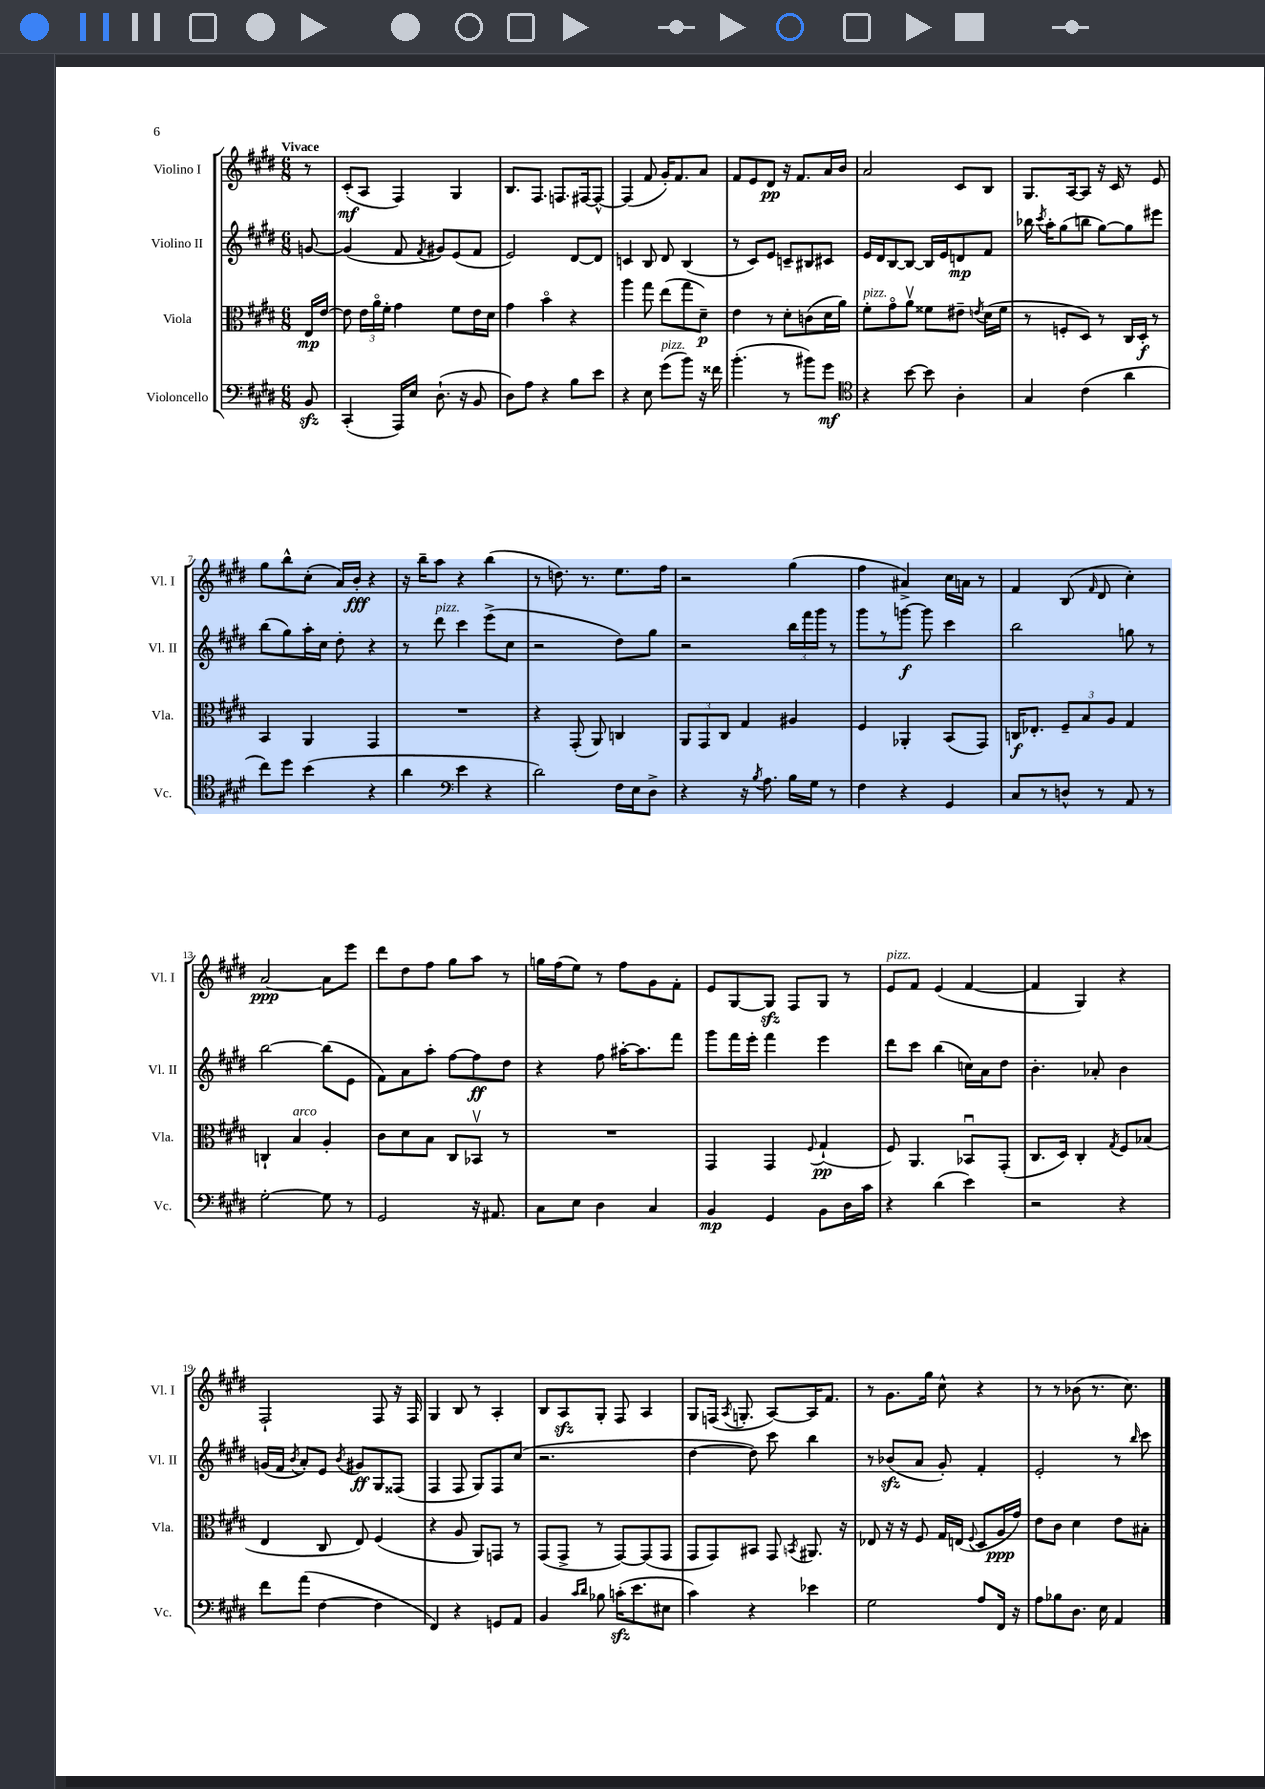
<<
\new StaffGroup <<
\new Staff = "s0" \with { instrumentName = "Violino I" shortInstrumentName = "Vl. I" } {
    \clef treble \key e \major \numericTimeSignature \time 6/8 \partial 8 \tempo "Vivace"
    \autoBeamOff r8 |
    cis'8[-.\mf( a8] fis4) gis4 |
    b8.[ fis8.] f8.[ fis16~ fis8]~-^ |
    fis4( fis'8 gis'16[-.) fis'8. a'8] |
    fis'8[ e'8 dis'8]\pp r16 fis'8.[ a'16 b'16] |
    a'2 cis'8[ b8] |
    gis8.[ a16~ a8] r16 cis'16 r8 e'8 |
    gis''8[ b''8-^ cis''8]-.( a'16[) b'16]-.\fff r4 |
    r16 b''16[-- a''8] r4 b''4( |
    r8 d''8.) r8. e''8.[ fis''16] |
    r2 gis''4( |
    fis''4 ais'4->) cis''16[ a'16] r8 |
    fis'4 b8( \grace { fis'16 } dis'8 cis''4-.) |
    a'2~\ppp a'8[ e'''8] |
    dis'''8[ dis''8 fis''8] gis''8[ a''8] r8 |
    g''16[ fis''16( e''8]) r8 fis''8[ gis'8 fis'8]-. |
    e'8[ gis8~ gis8]\sfz fis8[ gis8] r8 |
    e'8[^\markup { \italic "pizz." } fis'8] e'4( fis'4~ |
    fis'4 gis4) r4 |
    fis2-! fis8 r16 fis16 |
    gis4 b8 r8 a4-. |
    b8[ a8\sfz gis8]-. fis8 a4 |
    gis8[ f16]( \acciaccatura { a8 } g8.-. a8[~) a16 fis'8.] |
    r8 gis'8.[ gis''16] cis''8-^ r4 |
    r8 r8 bes'8( r8. cis''8.) \bar "|." |
}
\new Staff = "s1" \with { instrumentName = "Violino II" shortInstrumentName = "Vl. II" } {
    \clef treble \key e \major \numericTimeSignature \time 6/8 \partial 8
    \autoBeamOff g'8~ |
    g'4( fis'8 \acciaccatura { fis'8 } gis'8[) e'8( fis'8] |
    e'2) dis'8[~ dis'8] |
    c'4 b8 dis'8 b4( |
    r8 cis'8[) e'8] c'8[-- bis8 cis'8] |
    e'16[ dis'16 b8~ b8]~ b16[ e'16 d'8\mp fis'8] |
    bes''16 \acciaccatura { cis'''8 } a''16[-. gis''8( b''8] gis''8[~) gis''8 eis'''8] |
    b''8[( gis''8) a''16-. cis''16] dis''8-. r4 |
    r8 dis'''8^\markup { \italic "pizz." } cis'''4 e'''8[->( cis''8] |
    r2 dis''8[) gis''8] |
    r2 \tuplet 3/2 { b''16[ fis'''16 gis'''16] } r8 |
    gis'''8[ r8 g'''8]~\f g'''8 cis'''4 |
    b''2 g''8 r8 |
    b''2~ b''8[( e'8] |
    fis'8[) a'8 a''8]-. fis''8[~ fis''8\ff dis''8] |
    r4 fis''8 ais''16[~-. ais''8. fis'''8] |
    gis'''8[ fis'''16 e'''16]-. fis'''4 e'''4 |
    dis'''8[ cis'''8] b''4( c''16[) a'16 dis''8] |
    b'4.-. aes'8-. b'4 |
    g'16[( fis'16] \acciaccatura { b'8 } a'8[-.) e'8] \acciaccatura { b'8 } gis'8[\ff gis8 fisis8]( |
    fis4 fis8 gis8[) fis8 cis''8]( |
    r2. |
    dis''4~ dis''8) cis'''8 b''4 |
    r8 bes'8[\sfz( a'8] gis'8-.) fis'4-. |
    e'2-. r8 \grace { b''16 } cis'''8 \bar "|." |
}
\new Staff = "s2" \with { instrumentName = "Viola" shortInstrumentName = "Vla." } {
    \clef alto \key e \major \numericTimeSignature \time 6/8 \partial 8
    \autoBeamOff e16[\mp e'16]~ |
    e'8 \tuplet 3/2 { e'16[ a'16\flageolet fis'16]-. } gis'4 fis'8[ e'16 dis'16] |
    gis'4 b'4\flageolet r4 |
    a''4 gis''8 e''8[( gis''8 dis'8]--\p) |
    e'4 r8 dis'8[-. c'8( dis'16 a'16]) |
    fis'8[-.^\markup { \italic "pizz." } gis'8\flageolet a'8]\upbow fisis'8[ eis'8]-- \acciaccatura { e'8 } dis'16[( fisis'16] |
    r8 f8[-. dis8]) r8 cis16[ dis16]-.\f r8 |
    b,4 a,4 gis,4 |
    R2. |
    r4 gis,8-.( a,8) c4 |
    \tuplet 3/2 { a,8[ gis,8 cis8] } gis4 ais4 |
    fis4 aes,4-. b,8[( gis,8]) |
    c16[\f ees8.]-. \tuplet 3/2 { fis8[-- b8 a8] } gis4 |
    c4-! b4^\markup { \italic "arco" } a4-. |
    cis'8[ dis'8 b8] cis8[ bes,8]\upbow r8 |
    R2. |
    gis,4 gis,4 \appoggiatura { fis8 } gis4-!\pp( |
    fis8) a,4. bes,8[\downbow gis,8]-.( |
    cis8.[ dis16]) cis4-. \acciaccatura { gis8 } fis8[ bes8]( |
    e4 cis8 e8) fis4( |
    r4 a8 a,8[) g,8] r8 |
    gis,8[( gis,8]-> r8 gis,8[~) gis,8( gis,8] |
    gis,8[ gis,8) bis,8] gis,8 \acciaccatura { b,8 } ais,8. r16 |
    ees8 r16 r16 fis8 gis16[ e16]( \appoggiatura { fis8 } dis8[ a16\ppp gis'16]) |
    e'8[ cis'8] dis'4 e'8[ bis8]-. \bar "|." |
}
\new Staff = "s3" \with { instrumentName = "Violoncello" shortInstrumentName = "Vc." } {
    \clef bass \key e \major \numericTimeSignature \time 6/8 \partial 8
    \autoBeamOff b,8\sfz |
    cis,4-.( a,,16[) e16] dis8.-!( r16 b,8 |
    dis8[) a8] r4 b8[ e'8] |
    r4 e8 gis'8[^\markup { \italic "pizz." }( b'8]) r16 fisis'16 |
    b'4.-.( r8 bis'8[) gis'8]\mf |
    \clef tenor r4 b'8~ b'8 a4-. |
    gis4 cis'4( a'4 |
    cis''8[) dis''8] b'4( r4 |
    a'4 \clef bass e'4 r4 |
    dis'2) fis16[ e16 dis8]-> |
    r4 r16 \acciaccatura { b8 } a8. b16[ gis16] r8 |
    fis4 r4 gis,4 |
    cis8[ r8 d8]-^ r8 a,8 r8 |
    gis2~-. gis8 r8 |
    gis,2 r16 ais,8. |
    cis8[ e8] dis4 cis4 |
    b,4\mp gis,4 b,8[ dis16 cis'16] |
    r4 dis'4( e'4) |
    r2 r4 |
    fis'8[ a'8]( fis4~ fis4 |
    fis,4) r4 g,8[ a,8] |
    b,4 \grace { cis'16[ dis'16] } bes8 c'16[-.\sfz( e'8. eis8] |
    cis'4) r4 ees'4 |
    gis2 a8[ fis,16] r16 |
    a8[ bes8 dis8.] e16 a,4 \bar "|." |
}
>>
>>
